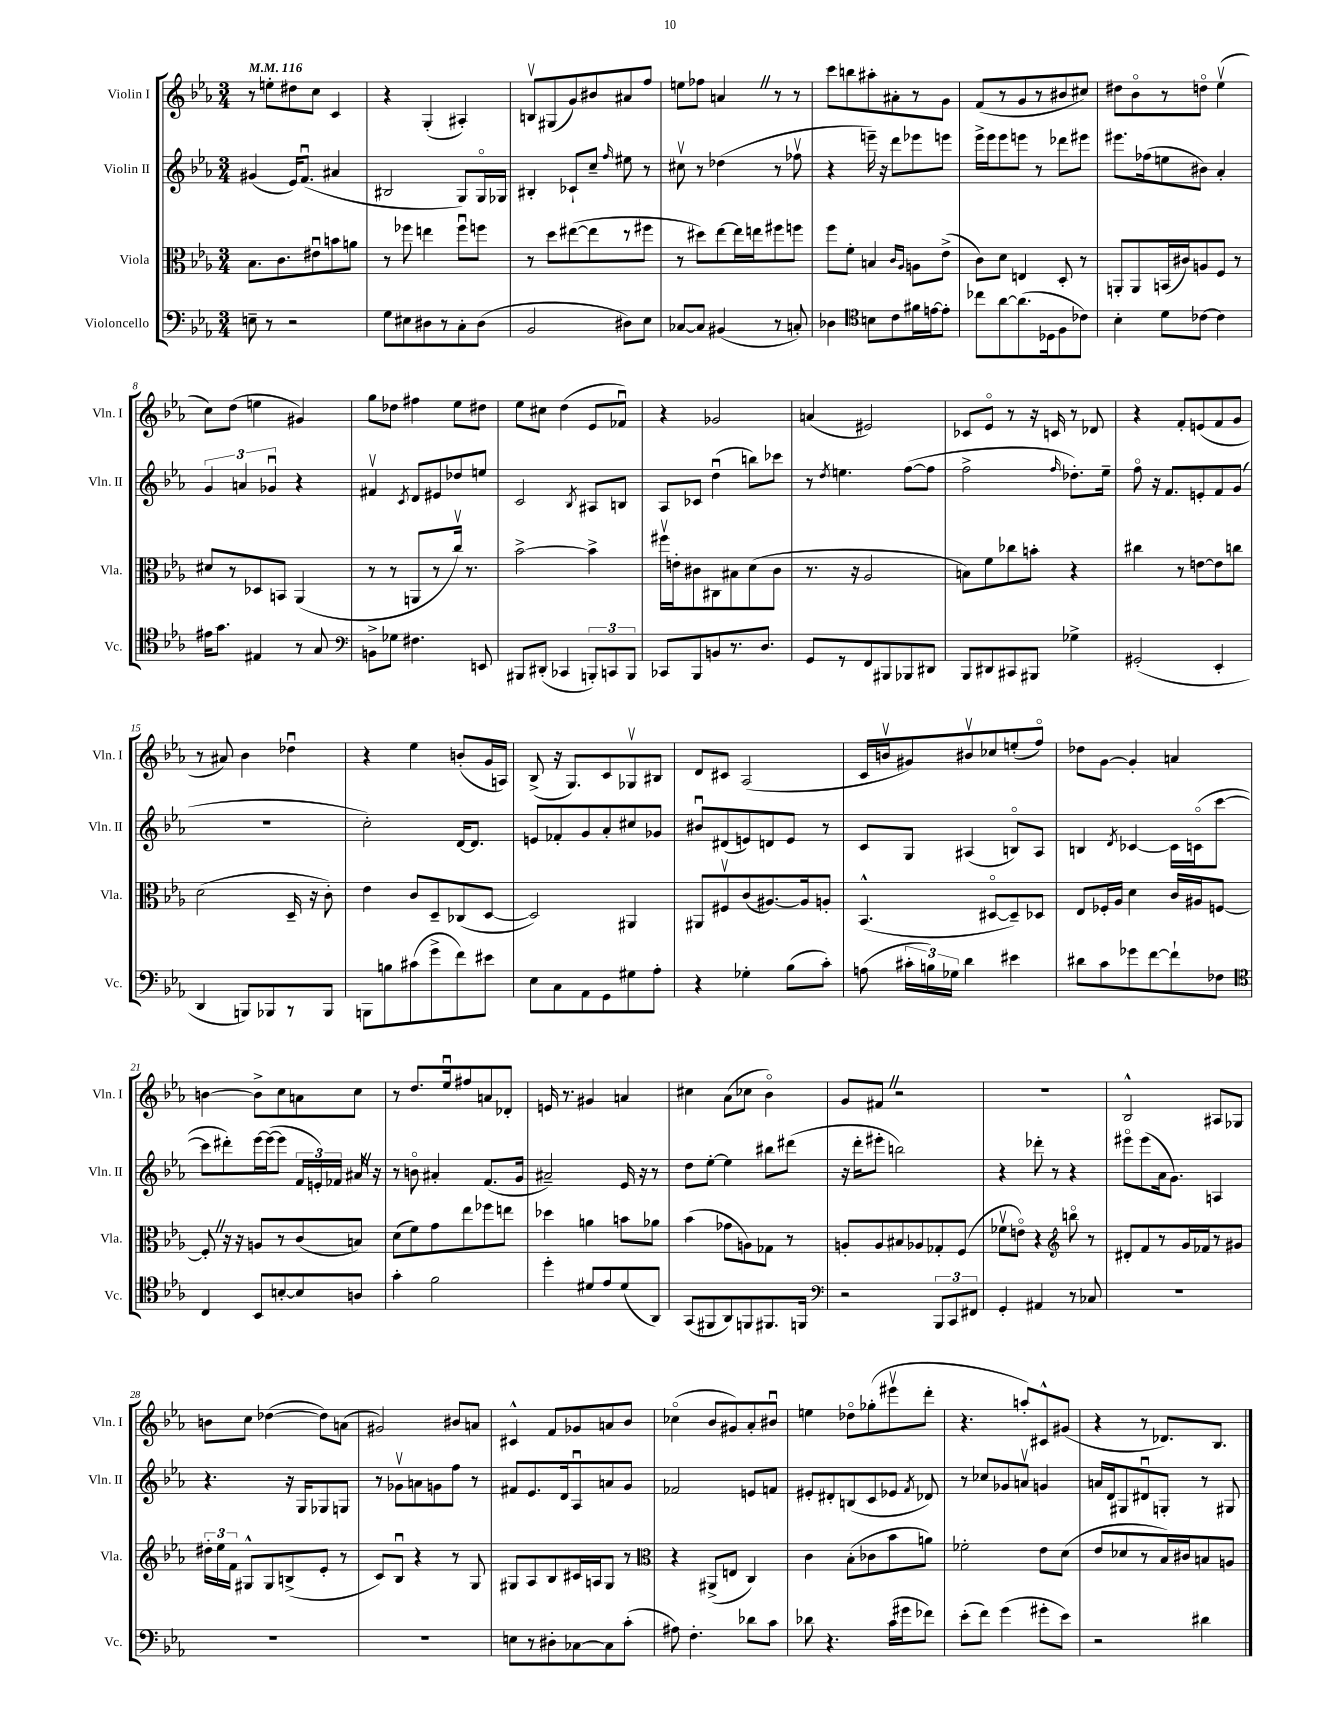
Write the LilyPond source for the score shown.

<<
\new StaffGroup <<
\new Staff = "s0" \with { instrumentName = "Violin I" shortInstrumentName = "Vln. I" } {
    \clef treble \key ees \major \numericTimeSignature \time 3/4 \tempo 4 = 116
    \autoBeamOff r8 e''8[-. dis''8 c''8] c'4 |
    r4 g4-.( ais4-.) |
    b8[\upbow gis8( g'8) bis'8 ais'8 f''8] |
    e''8[ fes''8] a'4 \once \override BreathingSign.text = \markup { \musicglyph "scripts.caesura.straight" } \breathe r8 r8 |
    c'''8[ b''8 ais''8-. ais'8-. r8 g'8] |
    f'8[( r8 g'8 r8 bis'8 cis''8]) |
    dis''8[ bes'8\flageolet r8 d''8]\flageolet ees''4\upbow( |
    c''8[) d''8]( e''4 gis'4) |
    g''8[ des''8] fis''4 ees''8[ dis''8] |
    ees''8[ cis''8] d''4( ees'8[ fes'8]\downbow) |
    r4 ges'2 |
    a'4( eis'2) |
    ces'8[ ees'8]\flageolet r8 r16 c'16 r8 des'8 |
    r4 f'8[-. e'8( f'8 g'8] |
    r8 ais'8) bes'4 des''4\downbow |
    r4 ees''4 b'8[-.( g'16 a16]) |
    bes8->( r16 g8.[) c'8 ges8\upbow bis8] |
    d'8[ cis'8] aes2( |
    c'16[ b'16\upbow gis'8) bis'8\upbow ces''8 e''8-.( f''8]\flageolet) |
    des''8[ g'8]~ g'4-. a'4 |
    b'4~ b'8[-> c''8 a'8 c''8] |
    r8 d''8.[ ees''16\downbow fis''8 a'8 des'8]-. |
    e'16 r8. gis'4 a'4 |
    cis''4 aes'8[( ces''8] bes'4\flageolet) |
    g'8[ fis'8] \once \override BreathingSign.text = \markup { \musicglyph "scripts.caesura.straight" } \breathe r2 |
    R2. |
    bes2-^ ais8[ ges8] |
    b'8[ c''8] des''4~( des''8[) a'8]( |
    gis'2) bis'8[ a'8] |
    cis'4-^ f'8[ ges'8 a'8 bes'8] |
    ces''4\flageolet( bes'8[ gis'8) aes'8-. bis'8]\downbow |
    e''4 des''8[\flageolet ges''8-.( eis'''8\upbow d'''8]-. |
    r4. a''8[-.) cis'8-^ gis'8]( |
    r4 r8 des'8.[) bes8.] \bar "|." |
}
\new Staff = "s1" \with { instrumentName = "Violin II" shortInstrumentName = "Vln. II" } {
    \clef treble \key ees \major \numericTimeSignature \time 3/4
    \autoBeamOff gis'4( ees'16[) f'8.]\downbow( ais'4 |
    bis2 g8[) g16\flageolet ges16] |
    bis4-. ces'8[-! c''8]-- \grace { f''16 } eis''8 r8 |
    cis''8\upbow r8 des''4( r8 fes''8\upbow |
    r4 e'''16--) r16 d'''8[ ees'''8 e'''8] |
    ees'''16[-> ees'''16 ees'''8 e'''8] r8 des'''8[ eis'''8] |
    eis'''8.[ fes''16( e''8 bis'8]) aes'4-. |
    \tuplet 3/2 { g'4 a'4 ges'4\downbow } r4 |
    fis'4\upbow \acciaccatura { c'8 } d'8[ eis'8 des''8 e''8] |
    c'2 \acciaccatura { bes8 } ais8[ b8] |
    aes8[ ces'8] d''4\downbow( b''8[) ces'''8] |
    r8 \acciaccatura { d''8 } e''4. f''8[~( f''8] |
    f''2-> \grace { f''16 } des''8.[-.) ees''16]-- |
    f''8\flageolet r16 f'8.[ e'8-. f'8 g'8]( |
    R2. |
    c''2-.) d'16[~ d'8.] |
    e'8[ fes'8-. g'8 aes'8-. cis''8 ges'8] |
    bis'8[\downbow dis'8( e'8) d'8 e'8] r8 |
    c'8[ g8] ais4( b8[\flageolet) ais8] |
    b4 \acciaccatura { d'8 } ces'4~ ces'16[ c'16\flageolet( c'''8]~ |
    c'''8[ dis'''8-.) ees'''16~ ees'''16~( ees'''8] \tuplet 3/2 { f'16[ e'16-.) fes'16] } ais'16 \once \override BreathingSign.text = \markup { \musicglyph "scripts.caesura.straight" } \breathe r16 |
    r8 b'8\flageolet ais'4-. f'8.[( g'16] |
    ais'2--) ees'16 r16 r8 |
    d''8[ ees''8]~-. ees''4 bis''8[ dis'''8]( |
    r16 d'''16[-. eis'''8]-. b''2) |
    r4 des'''8-. r8 r4 |
    eis'''8[\flageolet eis'''8( aes'16 g'8.]) a4 |
    r4. r16 g16[ ges8 g8] |
    r8 ges'8[\upbow a'8 g'8 f''8] r8 |
    fis'8[ ees'8. d'16 aes8\downbow a'8 g'8] |
    fes'2 e'8[ f'8] |
    eis'8[-. dis'8-. b8( c'8 ees'8] \acciaccatura { f'8 } des'8) |
    r8 ces''8[ ges'8 a'8]\upbow g'4 |
    a'16[ d'16 gis8 dis'8\downbow g8]-. r8 gis8 \bar "|." |
}
\new Staff = "s2" \with { instrumentName = "Viola" shortInstrumentName = "Vla." } {
    \clef alto \key ees \major \numericTimeSignature \time 3/4
    \autoBeamOff bes8.[ c'8. eis'8\downbow b'8 a'8] |
    r8 fes''8 e''4 fes''8[\downbow f''8] |
    r8 d''8[ eis''8~( eis''8 r8 fis''8] |
    r8 dis''8[) ees''8~ ees''16 e''16 fis''8 f''8] |
    f''8[ f'8]-. b4 \grace { c'16[ aes16] } a8[ ees'8]->( |
    c'8[) d'8] e4 d8-. r8 |
    a,8[-. a,8 b,16( cis'16) a8 f8] r8 |
    dis'8[ r8 des8 b,8] aes,4( |
    r8 r8 a,8[ r8 c''16]\upbow) r8. |
    bes'2~-> bes'4-> |
    fis''16[\upbow e'16-. cis'8 cis8 bis8 d'8( cis'8] |
    r8. r16 aes2 |
    b8[) f'8 ces''8 b'8]-. r4 |
    cis''4 r8 e'8[~ e'8 c''8] |
    d'2( d16-- r16 c'8-.) |
    ees'4 c'8[ d8-- ces8( d8]~ |
    d2) ais,4 |
    ais,8[ fis8\upbow c'8( ais8.~) ais16 a8]-. |
    bes,4.-^( dis8[~\flageolet dis8--) des8] |
    ees8[ fes16-. aes16] d'4 c'16[ ais16 f8]~ |
    f8-. \once \override BreathingSign.text = \markup { \musicglyph "scripts.caesura.straight" } \breathe r16 r16 a8[ r8 c'8( b8]) |
    d'8[( f'8) g'8 ees''8 fes''8 e''8] |
    des''4 a'4 b'8[ aes'8] |
    bes'4( ges'8[ a8) ges8] r8 |
    a8[-. a8 bis8 aes8 ges8-. f8]( |
    fes'8[\upbow e'8]\flageolet) r4 \clef treble b''8\flageolet r8 |
    dis'8[-. f'8 r8 g'16 fes'16 r8 gis'8] |
    \tuplet 3/2 { dis''16[-. ees''16 f'16] } gis8[-^ gis8 b8->( ees'8]-. r8 |
    c'8[) bes8]\downbow r4 r8 g8 |
    gis8[ aes8 bes8 cis'16 a16 gis8] r8 |
    \clef alto r4 ais,8[->( e8] c4) |
    c'4 bes8[-.( ces'8 bes'8 a'8]) |
    fes'2-. ees'8[ d'8]( |
    ees'8[ des'8 r8 bes16) cis'16 b8 a8] \bar "|." |
}
\new Staff = "s3" \with { instrumentName = "Violoncello" shortInstrumentName = "Vc." } {
    \clef bass \key ees \major \numericTimeSignature \time 3/4
    \autoBeamOff e8-- r8 r2 |
    g8[ eis8 dis8 r8 c8-. dis8]( |
    bes,2 dis8[) ees8] |
    ces8[~ ces8] bis,4( r8 c8-.) |
    des4 \clef tenor b8[ c'8 fis'16 e'16~ e'8]-. |
    ces''8[ aes'8~ aes'8.( des16 f8 ces'8]) |
    bes4-. d'8[ ces'8]~ ces'4 |
    eis'16[ g'8.] eis4 r8 g8 |
    \clef bass b,8[-> ges8] fis4. e,8 |
    bis,,8[ dis,8]-.( ces,4 \tuplet 3/2 { b,,8[-.) c,8 b,,8] } |
    ces,8[ bes,,8 b,8 r8. d8.] |
    g,8[ r8 f,8 bis,,8 bes,,8 dis,8] |
    bes,,8[ dis,8 cis,8 bis,,8] ges4-> |
    gis,2-.( ees,4-. |
    d,4 b,,8[) bes,,8 r8 bes,,8] |
    b,,8[ b8 cis'8( g'8-> f'8) eis'8] |
    ees8[ c8 aes,8 g,8 gis8 aes8]-. |
    r4 ges4-. bes8[( c'8]-.) |
    a8( \tuplet 3/2 { cis'16[-. b16) ges16] } d'4 eis'4 |
    dis'8[ c'8 ges'8 f'8~ f'8-! fes8] |
    \clef tenor c4 bes,8[ b8~-. b8 a8] |
    g'4-. f'2 |
    d''4-. dis'8[ ees'8 dis'8( aes,8]) |
    g,8[( fis,8 aes,8) f,8 fis,8. f,16] |
    \clef bass r2 \tuplet 3/2 { bes,,8[ c,8 fis,8] } |
    g,4-. ais,4 r8 ces8 |
    R2. |
    R2. |
    R2. |
    e8[ r8 dis8-. ces8~ ces8 c'8]-.( |
    ais8) f4.-. des'8[ c'8] |
    des'8 r4. c'16[( gis'16 fes'8]) |
    ees'8[-.( f'8]) g'4( gis'8[-. ees'8]) |
    r2 dis'4 \bar "|." |
}
>>
>>
